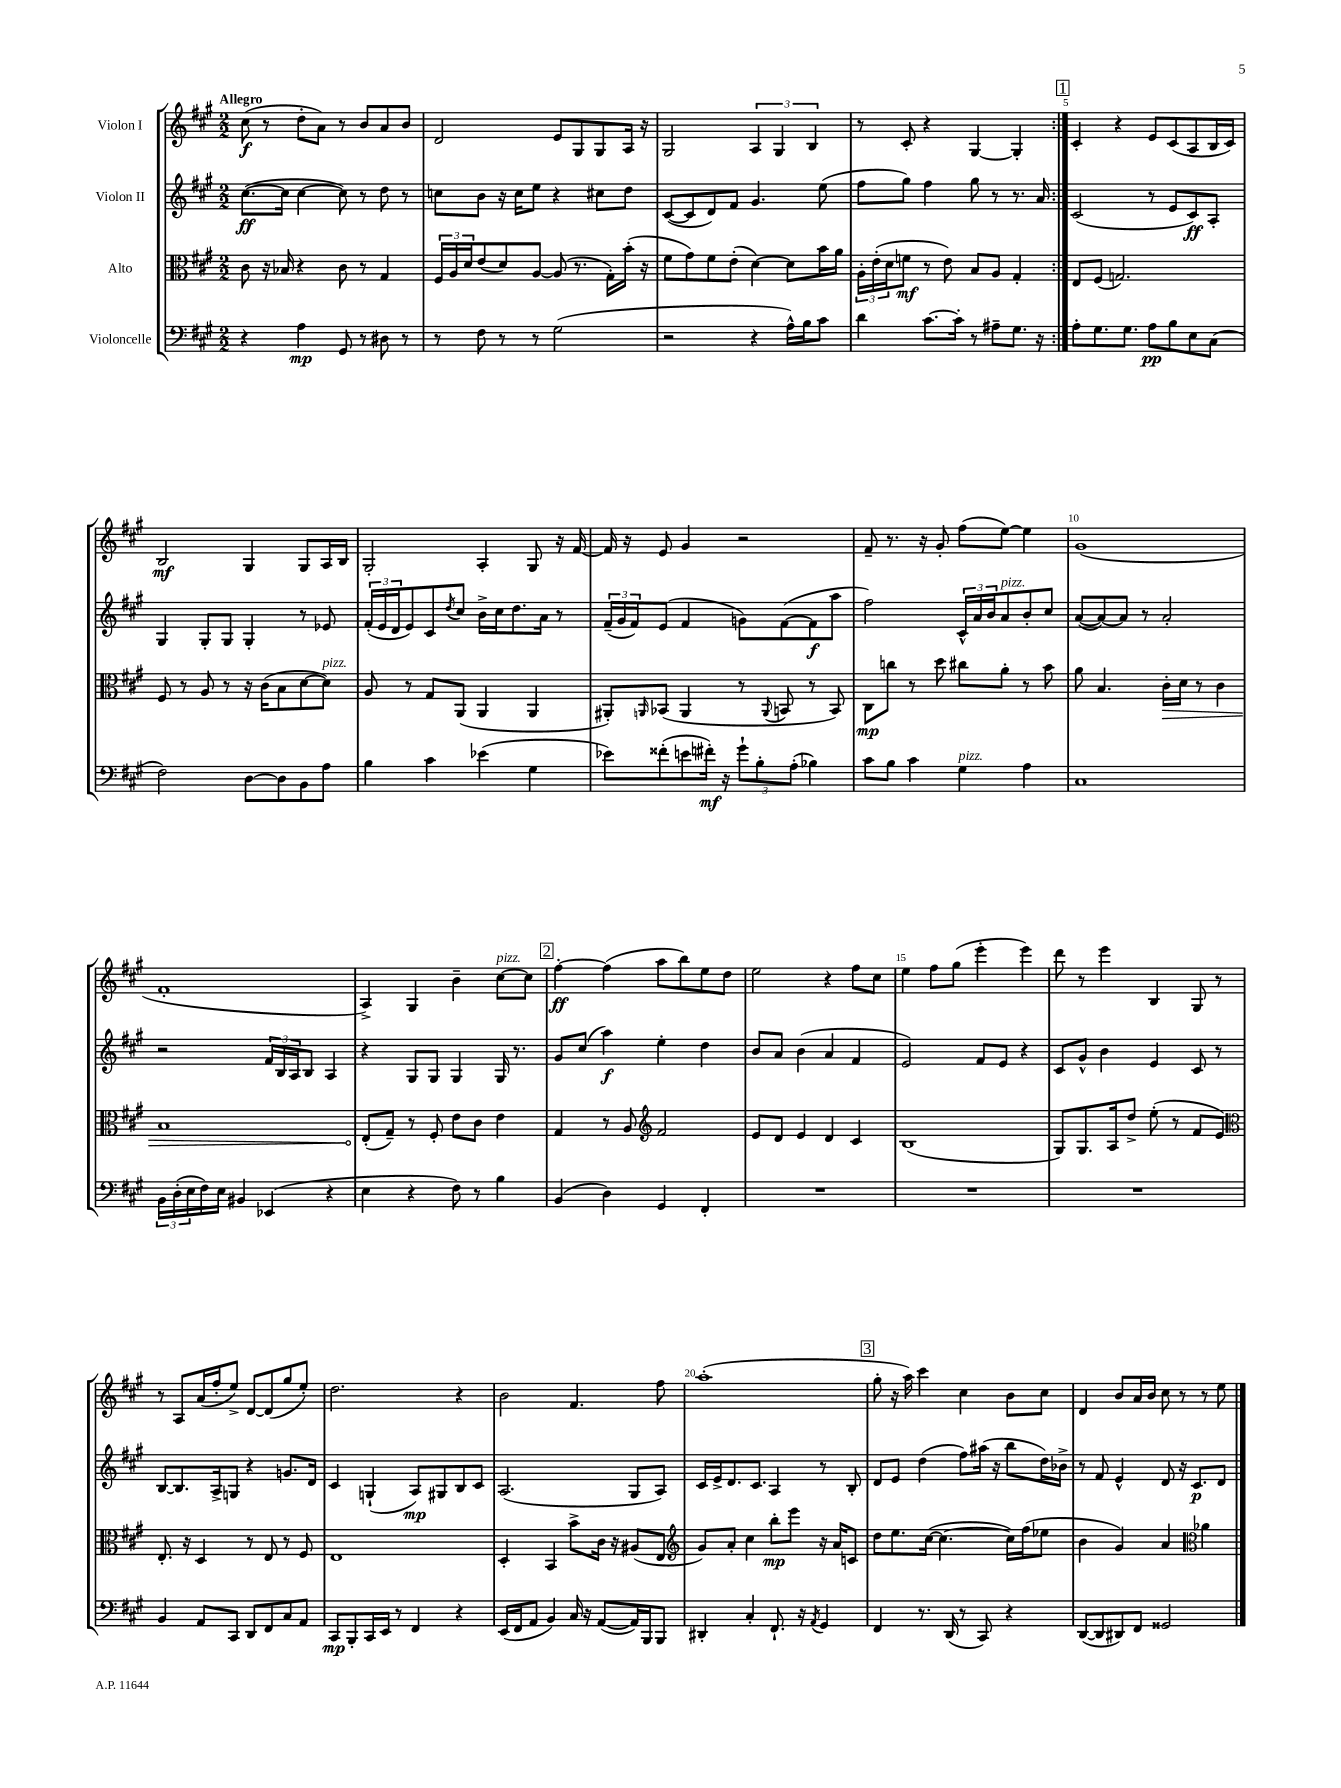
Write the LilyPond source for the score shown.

<<
\new StaffGroup <<
\new Staff = "s0" \with { instrumentName = "Violon I" } {
    \clef treble \key a \major \numericTimeSignature \time 2/2 \tempo "Allegro"
    \repeat volta 2 { cis''8\f( r8 d''8-. a'8) r8 b'8 a'8 b'8 |
    d'2 e'8 gis8 gis8 a16 r16 |
    gis2 \tuplet 3/2 { a4 gis4 b4 } |
    r8 cis'8-. r4 gis4~ gis4-. | }
    \mark \markup { \box "1" } cis'4-. r4 e'8 cis'8( a8 b16 cis'16) |
    b2\mf gis4 gis8 a16 b16 |
    gis2-. a4-. gis8 r16 fis'16~ |
    fis'16 r16 e'8 gis'4 r2 |
    fis'8-- r8. r16 gis'8-. fis''8( e''8~) e''4 |
    gis'1( |
    fis'1-. |
    a4->) gis4 b'4-- cis''8~^\markup { \italic "pizz." } cis''8 |
    \mark \markup { \box "2" } fis''4~-.\ff fis''4( a''8 b''8) e''8 d''8 |
    e''2 r4 fis''8 cis''8 |
    e''4 fis''8 gis''8( e'''4-. e'''4) |
    d'''8 r8 e'''4 b4 gis8 r8 |
    r8 a8 a'16( fis''16-. e''8->) d'8~ d'8( gis''8 e''8-.) |
    d''2. r4 |
    b'2 fis'4. fis''8 |
    a''1-.( |
    \mark \markup { \box "3" } gis''8-. r16 a''16) cis'''4 cis''4 b'8 cis''8 |
    d'4 b'8 a'16 b'16 cis''8 r8 r8 e''8 \bar "|." |
}
\new Staff = "s1" \with { instrumentName = "Violon II" } {
    \clef treble \key a \major \numericTimeSignature \time 2/2
    \repeat volta 2 { cis''8.~\ff( cis''16 cis''4~ cis''8) r8 d''8 r8 |
    c''8 b'8 r16 c''16 e''8 r4 cis''8 d''8 |
    cis'8~( cis'8 d'8) fis'8 gis'4. e''8( |
    fis''8 gis''8) fis''4 gis''8 r8 r8. a'16 | }
    \mark \markup { \box "1" } cis'2( r8 e'8 cis'8\ff) a8-. |
    gis4 gis8-. gis8 gis4-. r8 ees'8 |
    \tuplet 3/2 { fis'16-.( e'16 d'16 } e'8) cis'8 \acciaccatura { d''8 } cis''8 b'16-> cis''16 d''8. a'16 r8 |
    \tuplet 3/2 { fis'16--( gis'16 fis'16) } e'8( fis'4 g'8) fis'8~( fis'8\f a''8 |
    fis''2) \tuplet 3/2 { cis'16-^ a'16 b'16 } a'8^\markup { \italic "pizz." } b'8-. cis''8 |
    a'8~( a'8~) a'8 r8 a'2-. |
    r2 \tuplet 3/2 { fis'16 b16 a16 } b8 a4 |
    r4 gis8 gis8 gis4 gis16 r8. |
    \mark \markup { \box "2" } gis'8 cis''8( a''4\f) e''4-. d''4 |
    b'8 a'8 b'4( a'4 fis'4 |
    e'2) fis'8 e'8 r4 |
    cis'8 gis'8-^ b'4 e'4 cis'8 r8 |
    b8~ b8. a16-> g8 r4 g'8. d'16 |
    cis'4 g4-!( a8\mp) gis8 b8 cis'8 |
    a2.( gis8 a8) |
    cis'16 e'16-> d'8. cis'8. a4 r8 b8-. |
    \mark \markup { \box "3" } d'8 e'8 d''4( fis''8) ais''16( r16 b''8 d''16) bes'16-> |
    r8 fis'8 e'4-^ d'8 r16 cis'8.\p d'8 \bar "|." |
}
\new Staff = "s2" \with { instrumentName = "Alto" } {
    \clef alto \key a \major \numericTimeSignature \time 2/2
    \repeat volta 2 { cis'8 r16 bes16 r4 cis'8 r8 gis4 |
    \tuplet 3/2 { fis16 a16 d'16 } e'8( d'8) a8~ a8( r8. gis16-.) b'16-.( r16 |
    fis'8 gis'8) fis'8 e'8-.( d'4~) d'8 b'16 a'16 |
    \tuplet 3/2 { a16-. e'16-.( d'16 } f'8\mf r8 e'8) b8 a8 gis4-. | }
    \mark \markup { \box "1" } e8 fis8( g2.) |
    fis8 r8 a8 r8 r16 cis'16( b8 d'8~ d'8^\markup { \italic "pizz." }) |
    a8 r8 gis8 a,8( a,4 a,4 |
    ais,8-.) \grace { a,16 } bes,8( a,4 r8 \appoggiatura { a,8 } b,8 r8 b,8) |
    cis8\mp c''8 r8 d''8 cis''8 a'8-. r8 b'8 |
    a'8 b4. \once \override Hairpin.circled-tip = ##t cis'16-.\> d'16 r8 cis'4 |
    b1 |
    e8-.\!( gis8--) r8 fis8-. e'8 cis'8 e'4 |
    \mark \markup { \box "2" } gis4 r8 a8 \clef treble fis'2 |
    e'8 d'8 e'4 d'4 cis'4 |
    b1( |
    gis8) gis8. a16 d''8-> e''8-.( r8 fis'8 e'8) |
    \clef alto e8.-. r16 d4 r8 e8 r8 fis8 |
    e1 |
    d4-. b,4 b'8-> cis'16 r16 ais8( e8 |
    \clef treble gis'8) a'8-. cis''4 b''8-.\mp e'''8 r16 a'16 c'8 |
    \mark \markup { \box "3" } d''8 e''8. cis''16~( cis''4.~ cis''16) fis''16( ees''8 |
    b'4 gis'4) a'4 \clef alto aes'4 \bar "|." |
}
\new Staff = "s3" \with { instrumentName = "Violoncelle" } {
    \clef bass \key a \major \numericTimeSignature \time 2/2
    \repeat volta 2 { r4 a4\mp gis,8 r8 dis8 r8 |
    r8 fis8 r8 r8 gis2( |
    r2 r4 a16-^) b16 cis'8 |
    d'4 cis'8.~ cis'16-. r8 ais8-- gis8. r16 | }
    \mark \markup { \box "1" } a8-. gis8. gis8. a8\pp b8 e8 cis8( |
    fis2) d8~ d8 b,8 a8 |
    b4 cis'4 ees'4( gis4 |
    ees'8) fisis'8-.( e'8 fis'16-.\mf) r16 \tuplet 3/2 { gis'8-! b8-. a8-.( } bes4) |
    cis'8 b8 cis'4 gis4^\markup { \italic "pizz." } a4 |
    cis1 |
    \tuplet 3/2 { b,16 d16-.( e16 } fis16) e16 bis,4 ees,4( r4 |
    e4 r4 fis8) r8 b4 |
    \mark \markup { \box "2" } b,4( d4) gis,4 fis,4-. |
    R1 |
    R1 |
    R1 |
    b,4 a,8 cis,8 d,8 fis,8 cis8 a,8 |
    cis,8\mp b,,8-. cis,16 e,16 r8 fis,4 r4 |
    e,16( fis,16 a,8 b,4) cis16 r16 a,8~( a,16) b,,16 b,,8 |
    dis,4-. cis4-. fis,8.-! r16 \acciaccatura { a,8 } gis,4 |
    \mark \markup { \box "3" } fis,4 r8. d,16( r8 cis,8) r4 |
    d,8~( d,8 dis,8) fis,8 gisis,2 \bar "|." |
}
>>
>>
\layout { \context { \Score \override BarNumber.break-visibility = ##(#f #t #t) barNumberVisibility = #(every-nth-bar-number-visible 5) } }
